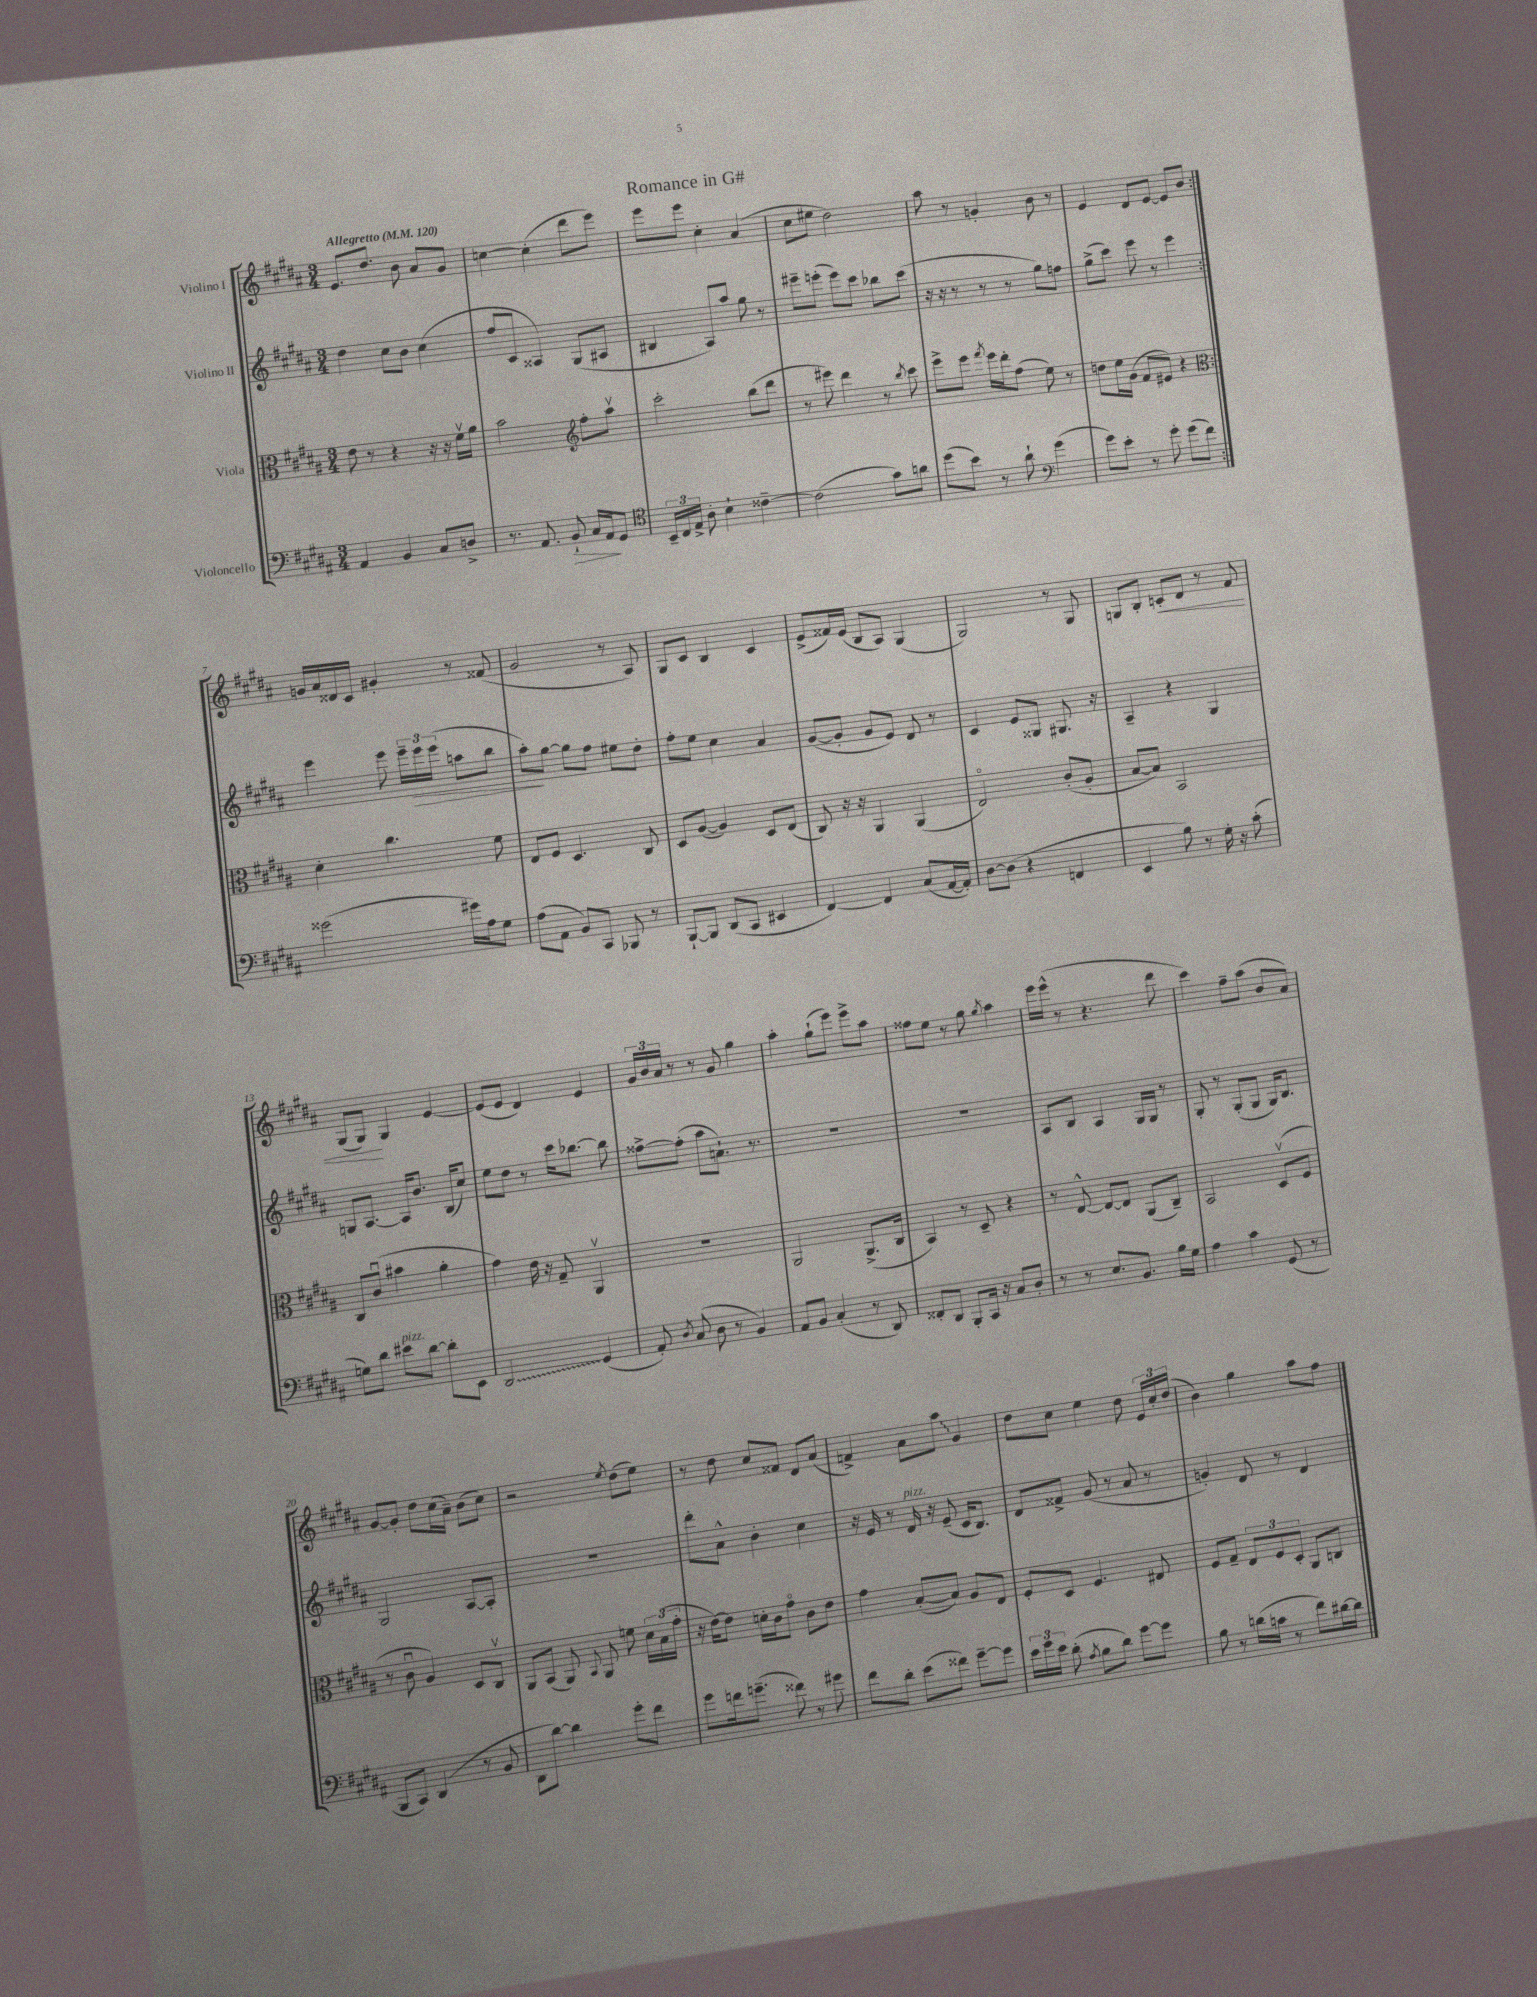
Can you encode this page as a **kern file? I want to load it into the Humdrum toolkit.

**kern	**kern	**kern	**kern
*staff4	*staff3	*staff2	*staff1
*clefF4	*clefC3	*clefG2	*clefG2
*k[f#c#g#d#a#]	*k[f#c#g#d#a#]	*k[f#c#g#d#a#]	*k[f#c#g#d#a#]
*M3/4	*M3/4	*M3/4	*M3/4
*MM120	*MM120	*MM120	*MM120
4AA#	8e	4dd#	8.e
.	8r	.	.
.	.	.	8.dd#
4BB	4r	8cc#	.
.	.	8b	8b
8C#	16r	(4cc#	8a#
.	16r	.	.
8D^	16f#v	.	8g#
.	16a#	.	.
=	=	=	=
8.r	2b	8ff#	[4cc
.	.	8c#	.
8.AA#	.	.	.
.	.	4A##)	(4cc']
8BB`	.	.	.
*	*clefG2	*	*
16C#	8ff#'	(8G#	8ddd#
16AA#	.	.	.
8GG#	8aa#v	8A#	8eee)
=	=	=	=
*clefC4	*	*	*
24BB~	2ccc#'	4B#	8eee
24C#	.	.	.
24E^	.	.	.
8A#'	.	.	8eee
4B`	.	8A#)	4cc#'
.	.	8aa#	.
[4c##~	(8bb	8gg#	(4a#
.	8ddd#	8r	.
=	=	=	=
(2c##]	8r	8eee#~	8cc#
.	8eee#)	(8eee'	8ee#
.	4ddd#	8eee)	2dd#)
.	.	8ccc#	.
8g#)	8r	8bb-	.
.	8qbb	.	.
8a	8ccc#	(8ccc#	.
=	=	=	=
(8dd#	8eee^	16r	8aa#
.	.	16r	.
8b)	8eee	8r	8r
.	8qfff#	.	.
8r	16eee	8r	4g'
.	16ddd#'	.	.
8a#`	(8ff#	8r	.
*clefF4	*	*	*
(4g#	8ee)	8gg#)	8b
.	8r	8ff	8r
=	=	=	=
8g#)	8dd	(8gg#^	4e
8e'	16ee	8ccc#)	.
.	(16g#	.	.
8r	8f#	8eee	8d#
8g#'	8e#)	8r	[8e
(8g#	4r	4eee	8e]
8f#)	.	.	8b
=:|!	=:|!	=:|!	=:|!
*	*clefC3	*	*
(2g##	4d#'	4eee	16g
.	.	.	16a#
.	.	.	16d##
.	.	.	16c#
.	4.cc#	8eee	4g#'
.	.	24eee~	.
.	.	24eee	.
.	.	(24eee	.
16g#)	.	8aa	8r
16A#	.	.	.
8G#	8f#	8bb	(8f##
=	=	=	=
(8A#	8E	8aa#')	2g#
8AA#	8F#	[8gg#	.
8BB)	4.D#	8gg#]	.
8CC#	.	8ff#	.
8BBB-	.	8ee#	8r
8r	8C#	8dd#'	8A#)
=	=	=	=
[8BBB`	8D#	8ff#'	8G#
8BBB]	([8A#	8ee	8c#
(8DD#	4A#])	4cc#	4B
8CC#	.	.	.
4EE#	8D#	4a#	4c#
.	(8E	.	.
=	=	=	=
[4FF#)	8C#)	([8g#	(8e^
.	16r	8g#']	16f##)
.	16r	.	(16e
4FF#]	4AA#	8g#	8B
.	.	8e)	8A#)
(8C#	(4AA#	8d#	(4G#
[16AA#	.	8r	.
16AA#'])	.	.	.
=	=	=	=
[8D#	2Eo)	4c#	2G#)
(8D#]	.	.	.
4r	.	8e	.
.	.	8G##	.
4FF	(8c#'	8.G#	8r
.	8A#'	.	8G#
.	.	16r	.
=	=	=	=
4EE	[8B	4A#~	8G
.	8B])	.	8B'
8B)	2BB	4r	8c'
8r	.	.	8d#
16G#'	.	4G#	8r
16r	.	.	.
(8c#'	.	.	8f#
=	=	=	=
8G)	8C#	8G	(8G#
8d#	(8c#u	[8.A#	8G#)
8e#	4b#	.	4G#
.	.	16A#]	.
[8d#	.	8.b	.
8d#']	4a#'	.	[4e
.	.	(16B	.
8EE	.	8cc#)	.
=	=	=	=
2DD#	4g#)	8ee	(8e]
.	.	8dd#	8e
.	16e	8r	4d#)
.	16r	.	.
.	8G#~	16ccc#	.
.	.	[8.bb-	.
(4GG#	4AA#v	.	4e
.	.	8bb-]	.
=	=	=	=
8AA#')	2.r	[8ff##^	24g#
.	.	.	24b
.	.	.	24a#
8qD#	.	.	.
(8C#	.	(8ff##']	8r
8D#	.	8aa#	8r
8r	.	8.a`)	8g#
4BB)	.	.	4gg#
.	.	8.r	.
=	=	=	=
8AA#	2AA#	2.r	4aa#'
8BB	.	.	.
(4C#'	.	.	(8gg#`
.	.	.	8eee)
8r	(8.AA#^	.	8eee^
8DD#)	.	.	8aa#
.	16C#	.	.
=	=	=	=
8FF##'	4BB)	2.r	8ff##
8DD#	.	.	8ee
8BBB'	8r	.	8r
16CC#	8D#~	.	8gg#
16r	.	.	.
.	.	.	8qgg#
8C#	4r	.	4aa#
8D#'	.	.	.
=	=	=	=
8r	8r	8A#	16eee
.	.	.	(16eee^^
8r	[8E^^	8B	8r
8.E	8E_	4A#	4.r
.	8E]	.	.
8.BB	.	.	.
.	(8AA#	16G#	.
.	.	16G#	.
16B	8C#~)	8r	8ddd#
16G#	.	.	.
=	=	=	=
4A#	2BB	8G#'	4ccc#)
.	.	8r	.
4c#	.	(8G#'	8ff#~
.	.	8G#	(8aa#
(8GG#	(8D#v	16G#)	8b
.	.	8.B	.
8r	8F#	.	8a#)
=	=	=	=
8BBB	8r	2G#	[8g#
8CC#)	8c#u	.	8g#']
(4DD#	4A#)	.	8dd#
.	.	.	(16cc#
.	.	.	16a#~)
8r	8D#	[8A#	(8b
8BB	8C#v	8A#']	8cc#)
=	=	=	=
8DD#	8AA#	2.r	2r
[8d#)	(8BB	.	.
4d#]	8AA#)	.	.
.	8qqBB	.	.
.	8AA#	.	.
.	.	.	8qee
8g#'	8f	.	(8dd#
8f#	24d#	.	8ee)
.	(24B	.	.
.	24g#'	.	.
=	=	=	=
8g#	16r	8ddd#'	8r
.	[16e)	.	.
16f	8e]	8a#^^	8dd#
(8.g~	.	.	.
.	16d'	4b'	8cc#
.	16c#	.	.
8f##)	8g#o	.	8f##
8r	8c#	4cc#	8d#
8g#	8e	.	(8a#
=	=	=	=
8f#	4g#	16r	4f^)
.	.	16e	.
8d#'	.	8r	.
(8e	([8B'	16d#	8a#
.	.	16r	.
8f##)	8B])	(8e~	8aa#
[8g#~	8A#	16c#	4g#
.	.	8.B)	.
8g#]	8E	.	.
=	=	=	=
24e	8F#'	8d#	8dd#
24g#	.	.	.
24e	.	.	.
(8d#'	8D#	8f##^	8cc#
8qA#	.	.	.
8B	4.F#	(8g#	4ee
8d#)	.	8r	.
[8g#	.	8a#	8dd#
8g#]	8E#	8r	24e
.	.	.	24cc#'
.	.	.	(24dd#
=	=	=	=
8B	8F#	4g')	4b)
8r	8G#~	.	.
(16d	12E	8d#	4gg#
16c	.	.	.
.	12F#	.	.
8r	.	8r	.
.	12D#'	.	.
8f#)	8AA#	4d#	8aa#
[16d#	8C	.	8ff#
16d#]	.	.	.
==	==	==	==
*-	*-	*-	*-
